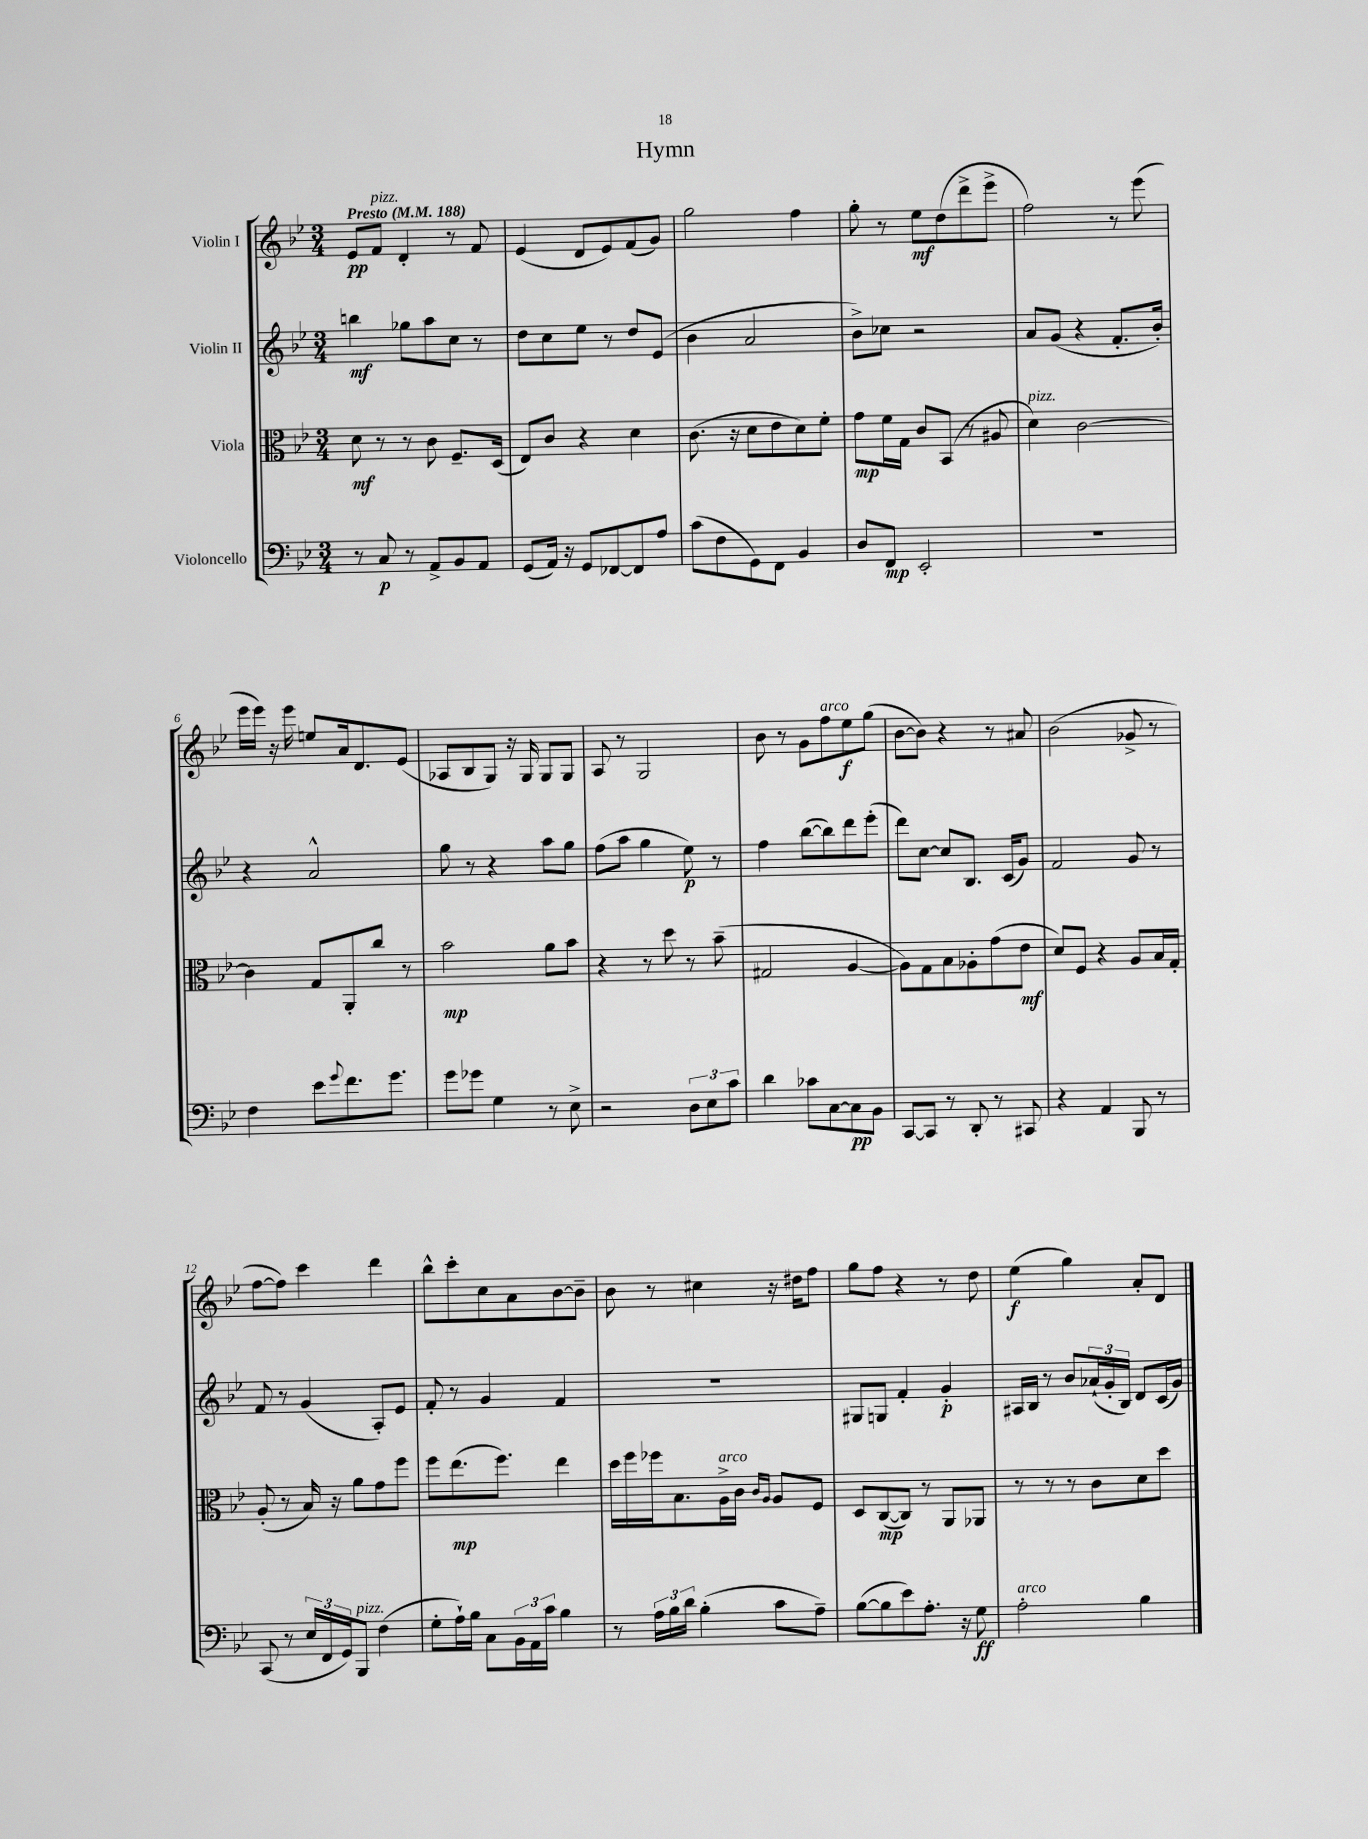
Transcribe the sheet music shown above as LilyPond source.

\header { title = "Hymn" }
<<
\new StaffGroup <<
\new Staff = "s0" \with { instrumentName = "Violin I" } {
    \clef treble \key bes \major \numericTimeSignature \time 3/4 \tempo "Presto" 4 = 188
    ees'8\pp f'8^\markup { \italic "pizz." } d'4-. r8 f'8 |
    ees'4( d'8 ees'8) f'8( g'8) |
    g''2 f''4 |
    g''8-. r8 ees''8\mf d''8( d'''8-> ees'''8-> |
    f''2) r8 ees'''8( |
    ees'''16 ees'''16) r16 ees'''16 e''8 a'16 d'8. ees'8( |
    aes8 bes8 g8) r16 g16 g8 g8 |
    a8 r8 g2 |
    bes'8 r8 g'8 f''8^\markup { \italic "arco" } ees''8\f g''8( |
    bes'8~ bes'8) r4 r8 ais'8 |
    bes'2( ges'8-> r8 |
    f''8~ f''8) c'''4 d'''4 |
    bes''8-^ c'''8-. c''8 a'8 bes'8~ bes'8-- |
    bes'8 r8 cis''4 r16 dis''16 f''8 |
    g''8 f''8 r4 r8 d''8 |
    ees''4\f( g''4) a'8-. d'8 \bar "|." |
}
\new Staff = "s1" \with { instrumentName = "Violin II" } {
    \clef treble \key bes \major \numericTimeSignature \time 3/4
    b''4\mf ges''8 a''8 c''8 r8 |
    d''8 c''8 ees''8 r8 d''8 ees'8( |
    bes'4 a'2 |
    bes'8->) ces''8 r2 |
    a'8 g'8( r4 f'8.-. bes'16-.) |
    r4 a'2-^ |
    g''8 r8 r4 a''8 g''8 |
    f''8( a''8 g''4 ees''8\p) r8 |
    f''4 bes''8~( bes''8) d'''8 ees'''8-.( |
    d'''8) c''8~ c''8 bes8. c'16( g'8) |
    f'2 g'8 r8 |
    f'8 r8 g'4( a8-.) ees'8 |
    f'8-. r8 g'4 f'4 |
    R2. |
    gis8 g8 f'4-. g'4-.\p |
    ais16 bes16 r8 bes'8 \tuplet 3/2 { aes'16-!( g'16-. bes16) } d'8 c'16( g'16) \bar "|." |
}
\new Staff = "s2" \with { instrumentName = "Viola" } {
    \clef alto \key bes \major \numericTimeSignature \time 3/4
    d'8\mf r8 r8 c'8 f8.-- d16( |
    ees8) c'8 r4 d'4 |
    c'8.( r16 d'8 ees'8 d'8) f'8-. |
    g'8\mp f'16 g16 c'8 bes,8( r8 ais8 |
    d'4^\markup { \italic "pizz." }) c'2~ |
    c'4 g8 a,8-. c''8 r8 |
    bes'2\mp a'8 bes'8 |
    r4 r8 d''8 r8 bes'8--( |
    gis2 a4~ |
    a8) g8 bes8 aes8-. g'8( ees'8\mf |
    d'8) f8 r4 a8 bes16 g16-. |
    a8-.( r8 bes16) r16 a'8 g'8 f''8 |
    f''8 ees''8.\mp( f''8.) ees''4 |
    d''16 f''16 fes''16 bes8. a16->^\markup { \italic "arco" } c'16 \grace { c'16 a16 } a8 f8 |
    d8 c8~\mp( c8) r8 a,8 aes,8 |
    r8 r8 r8 c'8 d'8 d''8 \bar "|." |
}
\new Staff = "s3" \with { instrumentName = "Violoncello" } {
    \clef bass \key bes \major \numericTimeSignature \time 3/4
    r8 c8\p r8 a,8-> bes,8 a,8 |
    g,8( a,16) r16 g,8 fes,8~ fes,8 a8 |
    c'8( f8 g,8) f,8 bes,4 |
    d8 f,8\mp ees,2-. |
    R2. |
    f4 ees'8 \appoggiatura { g'8 } f'8. g'8. |
    g'8 ges'8 g4 r8 ees8-> |
    r2 \tuplet 3/2 { d8 ees8 c'8 } |
    d'4 ces'8 c8~ c8\pp bes,8 |
    c,8~ c,8 r8 d,8-. r8 cis,8 |
    r4 a,4 bes,,8 r8 |
    c,8( r8 \tuplet 3/2 { ees16 f,16 g,16) } bes,,8^\markup { \italic "pizz." } f4( |
    g8-. a16-!) bes16 c8 \tuplet 3/2 { bes,16 a,16 c'16 } bes4 |
    r8 \tuplet 3/2 { a16 bes16 d'16 } bes4-.( c'8 a8--) |
    bes8~( bes8 ees'8) a8.-. r16 g8\ff |
    a2-.^\markup { \italic "arco" } bes4 \bar "|." |
}
>>
>>
